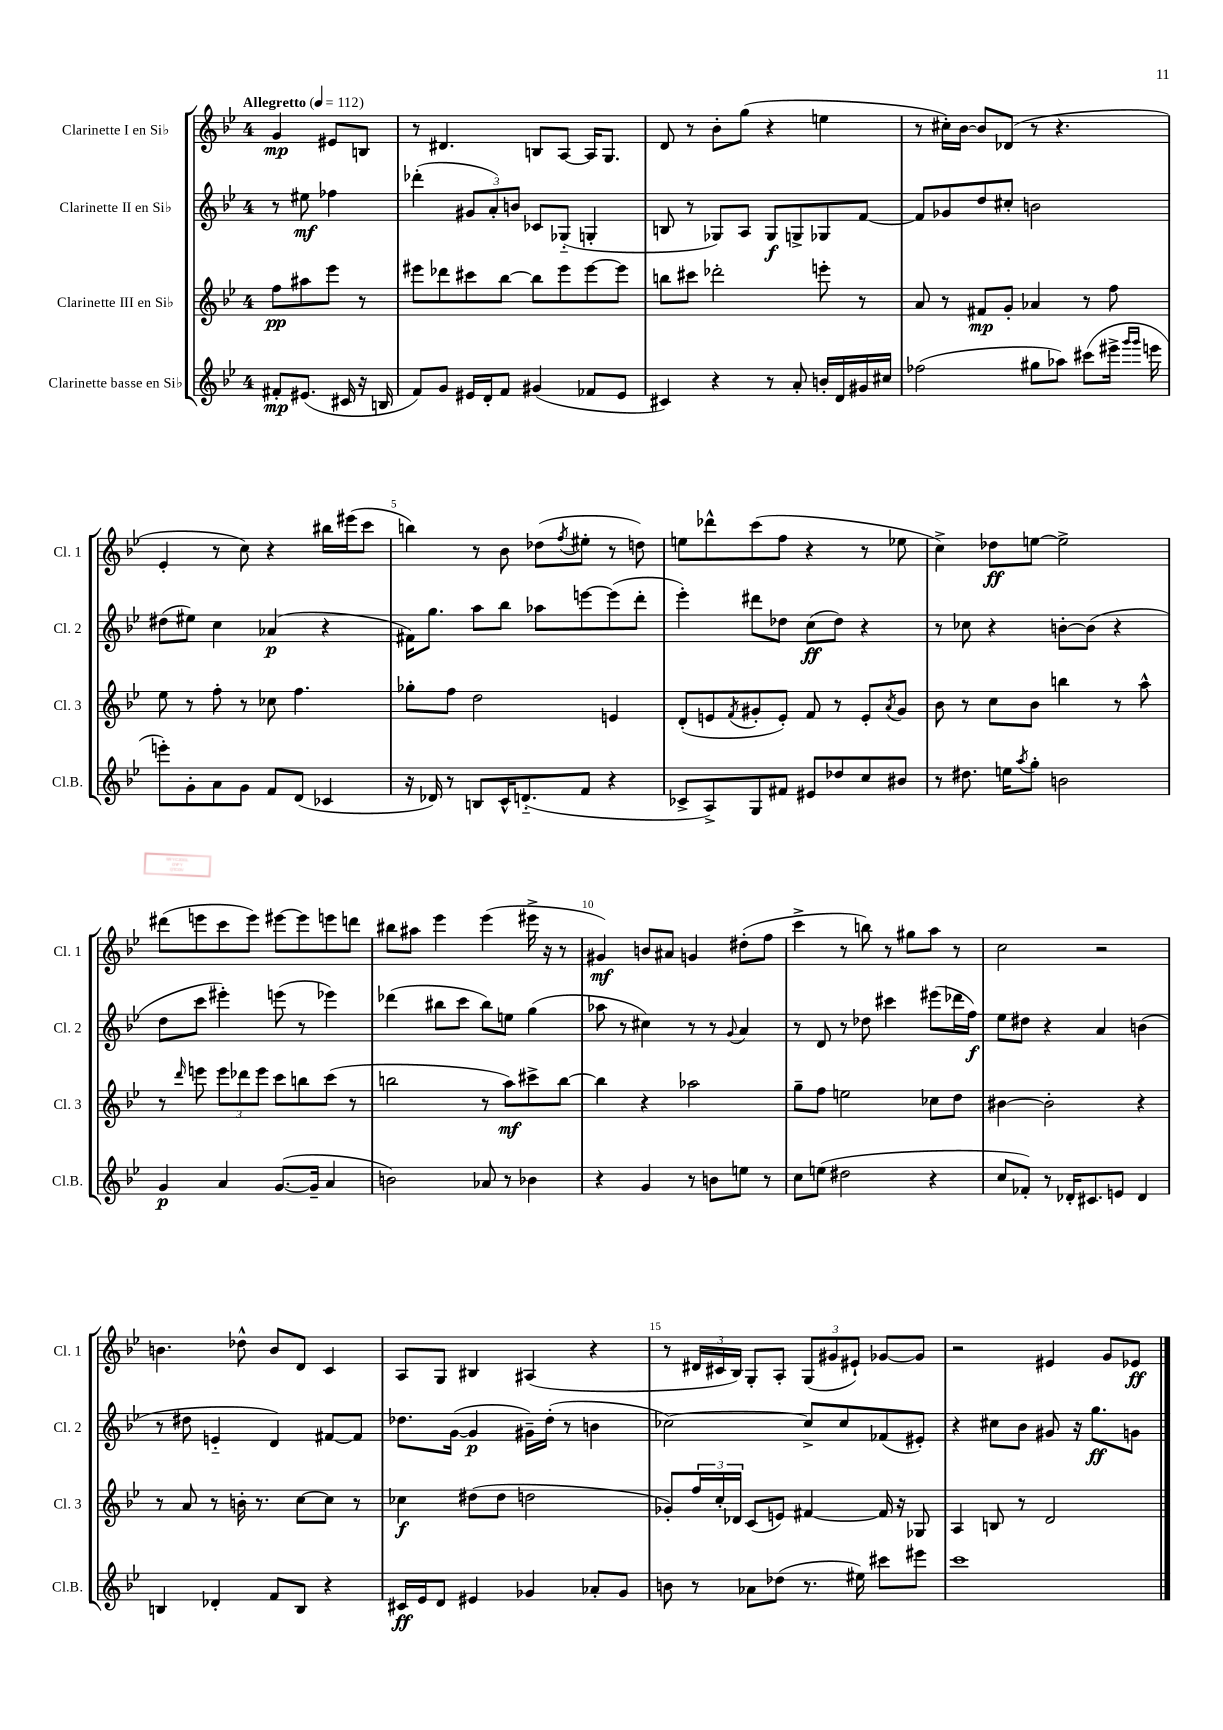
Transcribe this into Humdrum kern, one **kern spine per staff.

**kern	**dynam	**kern	**dynam	**kern	**dynam	**kern	**dynam
*part4	*part4	*part3	*part3	*part2	*part2	*part1	*part1
*staff4	*staff4	*staff3	*staff3	*staff2	*staff2	*staff1	*staff1
*I"Clarinette basse en Si♭	*	*I"Clarinette III en Si♭	*	*I"Clarinette II en Si♭	*	*I"Clarinette I en Si♭	*
*I'Cl.B.	*	*I'Cl. 3	*	*I'Cl. 2	*	*I'Cl. 1	*
*clefG2	*	*clefG2	*	*clefG2	*	*clefG2	*
*k[b-e-]	*	*k[b-e-]	*	*k[b-e-]	*	*k[b-e-]	*
*M4/4	*	*M4/4	*	*M4/4	*	*M4/4	*
*MM112	*	*MM112	*	*MM112	*	*MM112	*
=	=	=	=	=	=	=	=
!	!	!	!	!	!	!LO:TX:a:B:t=Allegretto	!
8f#X'/L	mp	8ff\L	pp	8r	.	4g/	mp
(8.e#X/J	.	8aa#X\	.	8ee#X\	mf	.	.
.	.	8eee-\J	.	4ff-X\	.	8e#X/L	.
16c#X/	.	.	.	.	.	.	.
16r	.	8r	.	.	.	8Bn/J	.
16Bn/	.	.	.	.	.	.	.
=1	=1	=1	=1	=1	=1	=1	=1
8f/L)	.	8eee#X\L	.	(4ddd-X'\	.	8r	.
8g/J	.	8ddd-X\	.	.	.	4.d#X/	.
16e#X/LL	.	8ccc#X\	.	12g#X/L	.	.	.
16d'/J	.	.	.	.	.	.	.
.	.	.	.	12a'/)	.	.	.
8f/J	.	[8bb-\J	.	.	.	.	.
.	.	.	.	12bn/J	.	.	.
(4g#X/	.	8bb-\L]	.	8c-X/L	.	8Bn/L	.
.	.	8eee#\	.	(8G-X/J	.	[8A/J	.
8f-X/L	.	[8eee#\	.	4Gn'/	.	16A/KL]	.
.	.	.	.	.	.	8.G/J	.
8e#/J	.	8eee#\J]	.	.	.	.	.
=2	=2	=2	=2	=2	=2	=2	=2
4c#X/)	.	8bbn\L	.	8Bn/	.	8d/	.
.	.	8ccc#X\J	.	8r	.	8r	.
4r	.	2ddd-X'\	.	8G-X/L)	.	8b-'\L	.
.	.	.	.	8A/J	.	(8gg\J	.
8r	.	.	.	8G-/L	f	4r	.
8a'/	.	.	.	8Gn^/	.	.	.
16bn'/LL	.	8eeen'\	.	8G-X/	.	4een\	.
16d/	.	.	.	.	.	.	.
16g#X/	.	8r	.	[8f/J	.	.	.
16cc#X/JJ	.	.	.	.	.	.	.
=3	=3	=3	=3	=3	=3	=3	=3
(2ff-X\	.	8a/	.	8f/L]	.	8r	.
.	.	8r	.	8g-X/	.	16cc#X'\LL)	.
.	.	.	.	.	.	[16b-\JJ	.
.	.	8f#X/L	mp	8dd/	.	8b-/L]	.
.	.	8g'/J	.	8cc#X'/J	.	(8d-X/J	.
8gg#X\L	.	4a-X/	.	2bn\	.	8r	.
8aa-X\J)	.	.	.	.	.	4.r	.
(8ccc#X\L	.	8r	.	.	.	.	.
16eee#X^\Jk	.	8ff\	.	.	.	.	.
16qqggg/LL	.	.	.	.	.	.	.
16qqggg/JJ	.	.	.	.	.	.	.
16eeen\	.	.	.	.	.	.	.
!!LO:LB:g=z
=4	=4	=4	=4	=4	=4	=4	=4
8eeen'\L)	.	8ee-\	.	(8dd#X\L	.	4e-'/	.
8g'\	.	8r	.	8ee#X\J)	.	.	.
8a\	.	8ff'\	.	4cc\	.	8r	.
8g\J	.	8r	.	.	.	8cc\)	.
8f/L	.	8cc-X\	.	(4a-X/	p	4r	.
(8d/J	.	4.ff\	.	.	.	.	.
4c-X/	.	.	.	4r	.	16bb#X\LL	.
.	.	.	.	.	.	(16eee#X\J	.
.	.	.	.	.	.	8ccc\J	.
=5	=5	=5	=5	=5	=5	=5	=5
16r	.	8gg-X'\L	.	16f#X\KL)	.	4bbn\)	.
16d-X/)	.	.	.	8.gg\J	.	.	.
8r	.	8ff\J	.	.	.	.	.
8Bn/L	.	2dd\	.	8aa\L	.	8r	.
16c^^/K	.	.	.	8bb-\J	.	8b-\	.
(8.dn/	.	.	.	.	.	.	.
.	.	.	.	8aa-X\L	.	(8dd-X\L	.
.	.	.	.	.	.	8qff/	.
8f/J	.	.	.	[8eeen\	.	8ee#X'\J	.
4r	.	4en/	.	(8eee\]	.	8r	.
.	.	.	.	8ddd'\J	.	8ddn\)	.
=6	=6	=6	=6	=6	=6	=6	=6
8c-X^/L	.	(8d'/L	.	4eee-'\)	.	8een\L	.
8A^/)	.	8en/	.	.	.	8ddd-X^^\	.
.	.	8qf/	.	.	.	.	.
8G/	.	8g#X'/	.	8ddd#X\L	.	(8ccc\	.
8f#X/J	.	8e'/J)	.	8dd-X\J	.	8ff\J	.
8e#X/L	.	8f/	.	(8cc\L	ff	4r	.
8dd-X/	.	8r	.	8dd-\J)	.	.	.
8cc/	.	8e'/L	.	4r	.	8r	.
.	.	8qa/	.	.	.	.	.
8b#X/J	.	8g#/J	.	.	.	8ee-X\	.
=7	=7	=7	=7	=7	=7	=7	=7
8r	.	8b-\	.	8r	.	4cc^\)	.
8.dd#X\	.	8r	.	8cc-X\	.	.	.
.	.	8cc\L	.	4r	.	8dd-X\L	ff
16een\KL	.	.	.	.	.	.	.
8qaa/	.	.	.	.	.	.	.
8gg'\J	.	8b-\J	.	.	.	[8een\J	.
2bn\	.	4bbn\	.	[8bn'\L	.	2ee^\]	.
.	.	.	.	(8b\J]	.	.	.
.	.	8r	.	4r	.	.	.
.	.	8aa^^\	.	.	.	.	.
!!LO:LB:g=z
=8	=8	=8	=8	=8	=8	=8	=8
4g/	p	8r	.	8dd\L	.	(8ddd#X\L	.
.	.	16qqddd/	.	.	.	.	.
.	.	8eeen\	.	8ccc\J	.	8eeen\	.
4a/	.	12eee\L	.	4eee#X'\)	.	8ccc\	.
.	.	12ddd-X\	.	.	.	.	.
.	.	.	.	.	.	8eee\J)	.
.	.	12eee\J	.	.	.	.	.
([8.g/L	.	8ccc\L	.	(8eeen\	.	[8eee#X\L	.
.	.	8bbn\	.	8r	.	8eee#\]	.
16g~/Jk]	.	.	.	.	.	.	.
4a/	.	(8ccc\J	.	4eee-X\)	.	8eeen\	.
.	.	8r	.	.	.	8dddn\J	.
=9	=9	=9	=9	=9	=9	=9	=9
2bn\)	.	2bbn\	.	(4ddd-X\	.	8bb#X\L	.
.	.	.	.	.	.	8aa#X\J	.
.	.	.	.	8bb#X\L	.	4eee-\	.
.	.	.	.	8ccc\J	.	.	.
8a-X/	.	8r	.	8bb#\L)	.	(4eee-\	.
8r	.	8aa\L)	mf	8een\J	.	.	.
4b-X\	.	8ccc#X^\	.	(4gg\	.	16eee#X^\	.
.	.	.	.	.	.	16r	.
.	.	[8bb\J	.	.	.	8r	.
=10	=10	=10	=10	=10	=10	=10	=10
4r	.	4bb\]	.	8aa-X\	.	4g#X/)	mf
.	.	.	.	8r	.	.	.
4g/	.	4r	.	4cc#X\)	.	8bn/L	.
.	.	.	.	.	.	8a#X/J	.
8r	.	2aa-X\	.	8r	.	4gn/	.
8bn\L	.	.	.	8r	.	.	.
.	.	.	.	8qqg/	.	.	.
8een\J	.	.	.	4a/	.	(8dd#X'\L	.
8r	.	.	.	.	.	8ff\J	.
=11	=11	=11	=11	=11	=11	=11	=11
8cc\L	.	8gg~\L	.	8r	.	4ccc^\	.
(8een\J	.	8ff\J	.	8d/	.	.	.
2dd#X\	.	2een\	.	8r	.	8r	.
.	.	.	.	8dd-X\	.	8bbn\)	.
.	.	.	.	4ccc#X\	.	8r	.
.	.	.	.	.	.	8gg#X\L	.
4r	.	8cc-X\L	.	(8eee#X\L	.	8aa\J	.
.	.	8dd\J	.	16ddd-X\L	.	8r	.
.	.	.	.	16ff\JJ)	f	.	.
=12	=12	=12	=12	=12	=12	=12	=12
8cc/L	.	[4b#X\	.	8ee-\L	.	2cc\	.
8f-X'/J)	.	.	.	8dd#X\J	.	.	.
8r	.	2b#'\]	.	4r	.	.	.
16d-X'/KL	.	.	.	.	.	.	.
8.c#X/	.	.	.	.	.	.	.
.	.	.	.	4a/	.	2r	.
8en/J	.	.	.	.	.	.	.
4d-/	.	4r	.	(4bn\	.	.	.
!!LO:LB:g=z
=13	=13	=13	=13	=13	=13	=13	=13
4Bn/	.	8r	.	8r	.	4.bn\	.
.	.	8a/	.	8dd#X\	.	.	.
4d-X'/	.	8r	.	4en/	.	.	.
.	.	16bn'\	.	.	.	8dd-X^^\	.
.	.	8.r	.	.	.	.	.
8f/L	.	.	.	4d/)	.	8b/L	.
8B/J	.	[8cc\L	.	.	.	8d/J	.
4r	.	8cc\J]	.	[8f#X/L	.	4c/	.
.	.	8r	.	8f#/J]	.	.	.
=14	=14	=14	=14	=14	=14	=14	=14
16c#X/LL	ff	4cc-X\	f	8.dd-X\L	.	8A/L	.
16e-/J	.	.	.	.	.	.	.
8d/J	.	.	.	.	.	8G/J	.
.	.	.	.	([16g\Jk	.	.	.
4e#X/	.	(8dd#X\L	.	4g/]	p	4B#X/	.
.	.	8dd#\J	.	.	.	.	.
4g-X/	.	2ddn\	.	16g#X~\LL)	.	(4A#X/	.
.	.	.	.	(16dd-'\JJ	.	.	.
.	.	.	.	8r	.	.	.
8a-X'/L	.	.	.	4bn\	.	4r	.
8g-/J	.	.	.	.	.	.	.
=15	=15	=15	=15	=15	=15	=15	=15
8bn\	.	8g-X'/L)	.	[2cc-X\)	.	8r	.
8r	.	24ff/L	.	.	.	24d#X/LL	.
.	.	24cc'/	.	.	.	24c#X/	.
.	.	24d-X/JJ	.	.	.	24B-/JJ)	.
8a-X\L	.	(8c/L	.	.	.	8G'/L	.
(8dd-X\J	.	8en/J)	.	.	.	8A'/J	.
8.r	.	[4f#X/	.	8cc-^/L]	.	(12G/L	.
.	.	.	.	.	.	12g#X/	.
.	.	.	.	8cc-/	.	.	.
.	.	.	.	.	.	12e#X`/J)	.
16ee#X\)	.	.	.	.	.	.	.
8ccc#X\L	.	16f#/]	.	(8f-X/	.	[8g-X/L	.
.	.	16r	.	.	.	.	.
8eee#X\J	.	8G-X/	.	8e#X'/J)	.	8g-/J]	.
=16	=16	=16	=16	=16	=16	=16	=16
1ccc	.	4A/	.	4r	.	2r	.
.	.	8Bn/	.	8cc#X\L	.	.	.
.	.	8r	.	8b-\J	.	.	.
.	.	2d/	.	8g#X/	.	4e#X/	.
.	.	.	.	16r	.	.	.
.	.	.	.	8.gg\L	ff	.	.
.	.	.	.	.	.	8g/L	.
.	.	.	.	8gn\J	.	8e-X/J	ff
==	==	==	==	==	==	==	==
*-	*-	*-	*-	*-	*-	*-	*-
